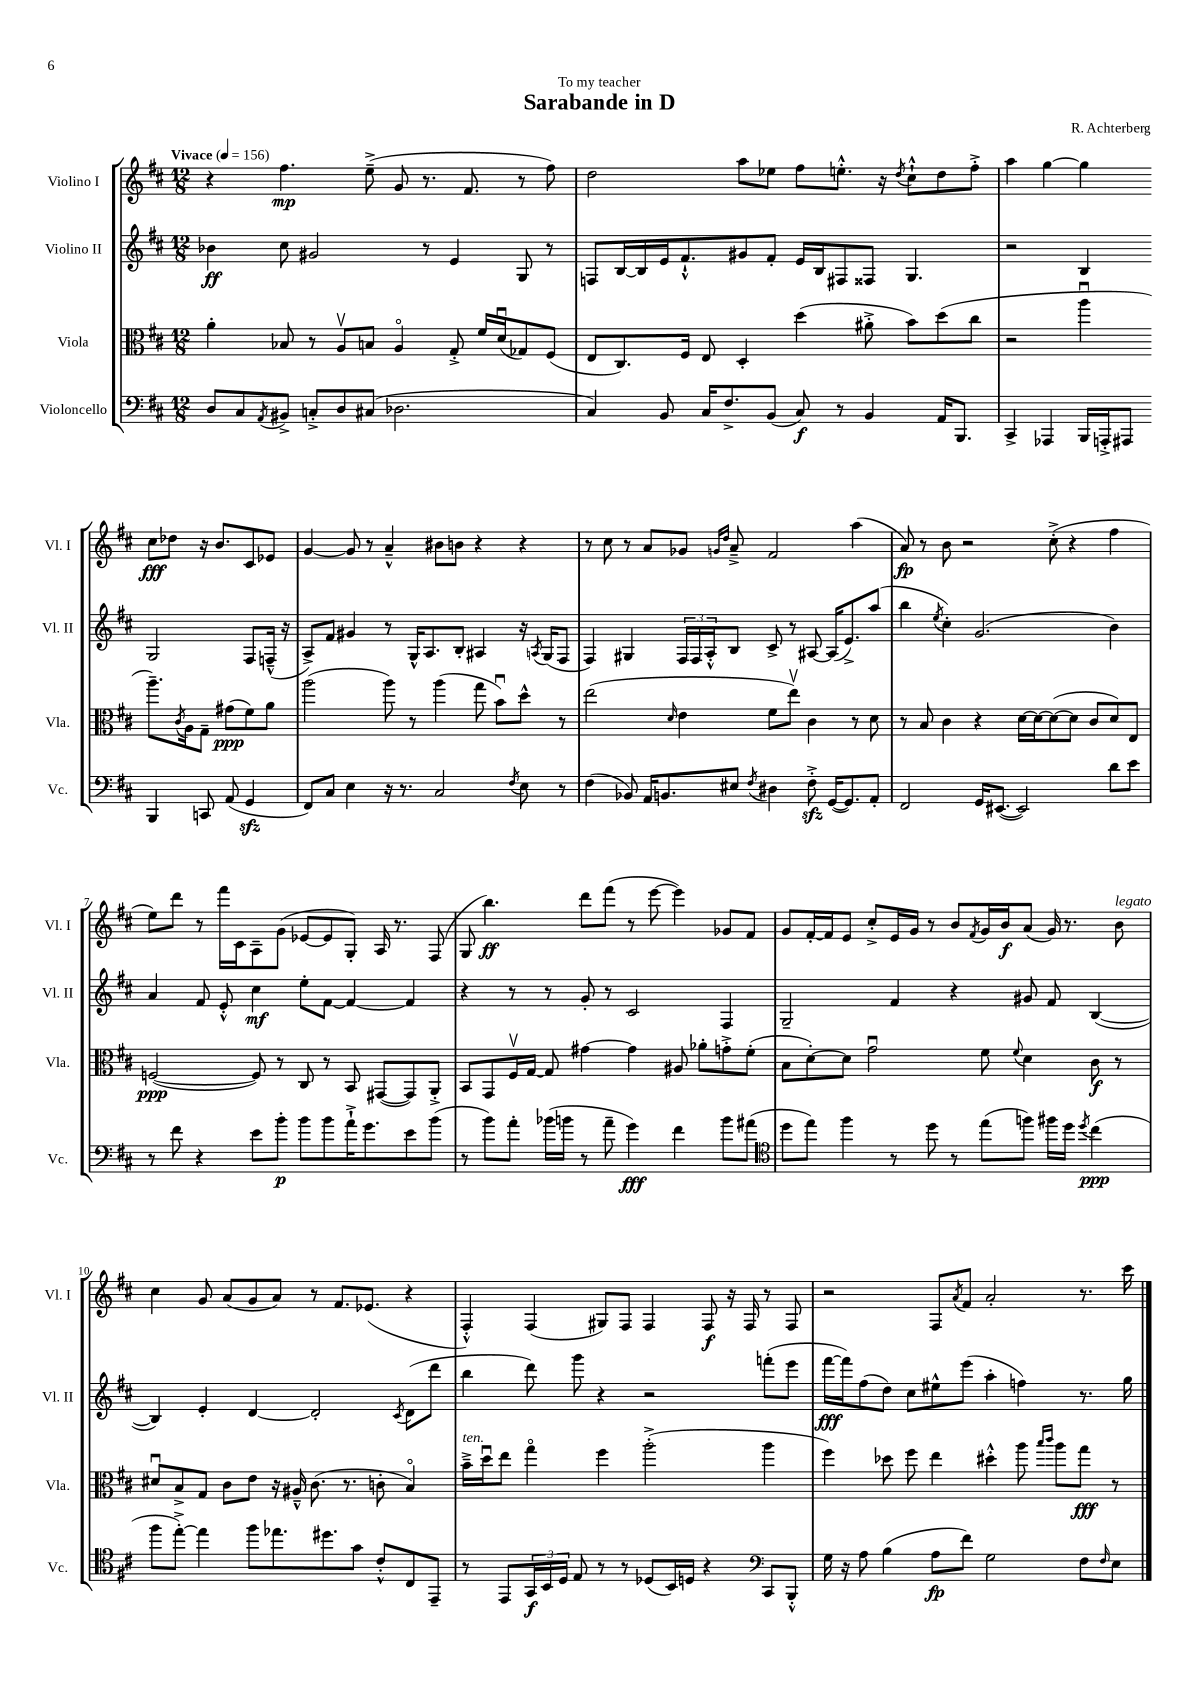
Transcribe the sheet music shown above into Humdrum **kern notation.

**kern	**dynam	**kern	**dynam	**kern	**dynam	**kern	**dynam
*part4	*part4	*part3	*part3	*part2	*part2	*part1	*part1
*staff4	*staff4	*staff3	*staff3	*staff2	*staff2	*staff1	*staff1
*I"Violoncello	*	*I"Viola	*	*I"Violino II	*	*I"Violino I	*
*I'Vc.	*	*I'Vla.	*	*I'Vl. II	*	*I'Vl. I	*
*clefF4	*	*clefC3	*	*clefG2	*	*clefG2	*
*k[f#c#]	*	*k[f#c#]	*	*k[f#c#]	*	*k[f#c#]	*
*M12/8	*	*M12/8	*	*M12/8	*	*M12/8	*
*MM156	*	*MM156	*	*MM156	*	*MM156	*
=1	=1	=1	=1	=1	=1	=1	=1
!	!	!	!	!	!	!LO:TX:a:B:t=Vivace	!
8D/L	.	4a'\	.	4b-X\	ff	4r	.
8C#/	.	.	.	.	.	.	.
8qAA/	.	.	.	.	.	.	.
8BB#X^/J	.	8B-X/	.	8cc#\	.	4.ff#\	mp
8Cn'^/L	.	8r	.	2g#X/	.	.	.
8D/	.	8Av/L	.	.	.	.	.
(8C#X/J	.	8Bn/J	.	.	.	(8ee~^\	.
2.D-X\	.	4A/	.	.	.	8g/	.
.	.	.	.	8r	.	8.r	.
.	.	8G'^/	.	4e/	.	.	.
.	.	.	.	.	.	8.f#/	.
.	.	16f#/LL	.	.	.	.	.
.	.	(16du/J	.	.	.	.	.
.	.	8G-X/)	.	8G/	.	8r	.
.	.	(8F#/J	.	8r	.	8ff#\)	.
=2	=2	=2	=2	=2	=2	=2	=2
4C#/)	.	8E/L	.	8Fn/L	.	2dd\	.
.	.	8.C#/)	.	[16B/L	.	.	.
.	.	.	.	16B/]	.	.	.
8BB/	.	.	.	16e/J	.	.	.
.	.	16F#/Jk	.	8.f#`^^/	.	.	.
16C#/KL	.	8E/	.	.	.	.	.
8.F#^/	.	.	.	.	.	.	.
.	.	4D'/	.	8g#X/	.	8aa\L	.
(8BB/J	.	.	.	8f#'/J	.	8ee-X\J	.
8C#/)	f	(4dd\	.	16e/LL	.	8ff#\L	.
.	.	.	.	16B/J	.	.	.
8r	.	.	.	8F#X/	.	8.een'^^\J	.
4BB/	.	8a#X'^\	.	8F##X/J	.	.	.
.	.	.	.	.	.	16r	.
.	.	.	.	.	.	8qdd/	.
.	.	8b\L)	.	4.G/	.	8cc#`^^\L	.
16AA/KL	.	(8dd\	.	.	.	8dd\	.
8.BBB/J	.	.	.	.	.	.	.
.	.	8cc#\J	.	.	.	8ff#'^\J	.
=3	=3	=3	=3	=3	=3	=3	=3
4CC#^/	.	2r	.	2r	.	4aa\	.
4AAA-X/	.	.	.	.	.	[4gg\	.
16BBB/LL	.	4aau\	.	4B/	.	4gg\]	.
16AAAn'^/J	.	.	.	.	.	.	.
8AAA#X/J	.	.	.	.	.	.	.
4BBB/	.	8.aa~\L)	.	2G/	.	8cc#\L	fff
.	.	.	.	.	.	8dd-X\J	.
.	.	8qc#/	.	.	.	.	.
.	.	16A\k	.	.	.	.	.
8CCn/	.	8G~\J	.	.	.	16r	.
.	.	.	.	.	.	8.b/L	.
(8AA/	.	(8g#X\L	ppp	.	.	.	.
4GGzz/	.	8f#\)	.	8F#/L	.	8c#/	.
.	.	8a\J	.	(16Fn~^^/Jk	.	8e-X/J	.
.	.	.	.	16r	.	.	.
!!LO:LB:g=z
=4	=4	=4	=4	=4	=4	=4	=4
8FF#/L)	.	(2aa\	.	8A^/L)	.	[4g/	.
8C#/J	.	.	.	8f#/J	.	.	.
4E\	.	.	.	4g#X/	.	8g/]	.
.	.	.	.	.	.	8r	.
16r	.	8aa\)	.	8r	.	4a~^^/	.
8.r	.	.	.	.	.	.	.
.	.	8r	.	16G^^/KL	.	.	.
.	.	.	.	8.A/	.	.	.
2C#/	.	(4aa\	.	.	.	8b#X\L	.
.	.	.	.	8B'/J	.	8bn\J	.
.	.	8gg\	.	4A#X/	.	4r	.
.	.	8bu\L)	.	.	.	.	.
8qF#/	.	.	.	.	.	.	.
8E\	.	8dd^^\J	.	16r	.	4r	.
.	.	.	.	8qAn/	.	.	.
.	.	.	.	(16G/KL	.	.	.
8r	.	8r	.	8F#/J	.	.	.
=5	=5	=5	=5	=5	=5	=5	=5
(4F#\	.	(2ee\	.	4F#/)	.	8r	.
.	.	.	.	.	.	8cc#\	.
8BB-X/)	.	.	.	4G#X/	.	8r	.
16AA/KL	.	.	.	.	.	8a/L	.
8.BBn/	.	.	.	.	.	.	.
.	.	16qqd/	.	.	.	.	.
.	.	4e\	.	24F#/LL	.	8g-X/J	.
.	.	.	.	24F#/	.	.	.
.	.	.	.	24A'^^/J	.	.	.
.	.	.	.	.	.	16qqgn/LL	.
.	.	.	.	.	.	16qqdd/JJ	.
8E#X/J	.	.	.	8B/J	.	8a~^/	.
8qF#/	.	.	.	.	.	.	.
4D#X\	.	8f#\L	.	8c#^/	.	2f#/	.
.	.	8eev\J)	.	8r	.	.	.
8F#zz'^\	.	4c#\	.	[8A#X/	.	.	.
([16GG/KL	.	.	.	(16A#/KL]	.	.	.
8.GG/])	.	.	.	8.e^/)	.	.	.
.	.	8r	.	.	.	(4aa\	.
8AA'/J	.	8d\	.	(8aa/J	.	.	.
=6	=6	=6	=6	=6	=6	=6	=6
2FF#/	.	8r	.	4bb\	.	8a/)	fp
.	.	8B/	.	.	.	8r	.
.	.	.	.	8qee/	.	.	.
.	.	4c#\	.	4cc#'\)	.	8b\	.
.	.	.	.	.	.	2r	.
16GG/KL	.	4r	.	(2.g/	.	.	.
([8.EE#X/J	.	.	.	.	.	.	.
2EE#/])	.	[16d\LL	.	.	.	.	.
.	.	16d\J_	.	.	.	.	.
.	.	(8d\_	.	.	.	(8cc#'^\	.
.	.	8d\J]	.	.	.	4r	.
.	.	8c#/L	.	.	.	.	.
8d\L	.	8d/)	.	4b\)	.	4ff#\	.
8e\J	.	8E/J	.	.	.	.	.
!!LO:LB:g=z
=7	=7	=7	=7	=7	=7	=7	=7
8r	.	([2Fn/	ppp	4a/	.	8ee\L)	.
8f#\	.	.	.	.	.	8ddd\J	.
4r	.	.	.	8f#/	.	8r	.
.	.	.	.	8e'^^/	.	16fff#\LL	.
.	.	.	.	.	.	16c#\J	.
8e\L	.	8F/])	.	4cc#\	mf	8A~\	.
8b'\J	p	8r	.	.	.	(8g\J	.
8b\L	.	8C#/	.	8ee'\L	.	[8e-X/L	.
8b\	.	8r	.	[8f#\J	.	8e-/]	.
16a`^\K	.	8BB/	.	4f#/_	.	8G'/J)	.
8.g\	.	.	.	.	.	.	.
.	.	([8GG#X/L	.	.	.	16A/	.
.	.	.	.	.	.	8.r	.
8e\	.	8GG#/])	.	4f#/]	.	.	.
(8b\J	.	8AA'^/J	.	.	.	(8F#/	.
=8	=8	=8	=8	=8	=8	=8	=8
8r	.	8BB/L	.	4r	.	8G/	.
8b\L)	.	8GG/	.	.	.	4.bb\)	ff
8a'\J	.	16F#v/L	.	8r	.	.	.
.	.	[16G/JJ	.	.	.	.	.
(16b-X\LL	.	8G/]	.	8r	.	.	.
16bn\JJ	.	.	.	.	.	.	.
8r	.	[4g#X\	.	8g'/	.	8ddd\L	.
8a~\	.	.	.	8r	.	(8fff#\J	.
4g\)	fff	4g#\]	.	2c#/	.	8r	.
.	.	.	.	.	.	[8eee\	.
4f#\	.	8A#X/	.	.	.	4eee\])	.
.	.	8a-X'\L	.	.	.	.	.
8b\L	.	8gn'^\	.	4F#/	.	8g-X/L	.
(8a#X\J	.	(8f#'\J	.	.	.	8f#/J	.
=9	=9	=9	=9	=9	=9	=9	=9
*clefC4	*	*	*	*	*	*	*
8dd\L	.	8B\L	.	2G~/	.	8g/L	.
8ee\J)	.	[8d'\)	.	.	.	[16f#'/L	.
.	.	.	.	.	.	16f#/J]	.
4ff#\	.	8d\J]	.	.	.	8e/J	.
.	.	2gu\	.	.	.	8cc#'^/L	.
8r	.	.	.	4f#/	.	16e/L	.
.	.	.	.	.	.	16g/JJ	.
8dd\	.	.	.	.	.	8r	.
8r	.	.	.	4r	.	8b/L	.
.	.	.	.	.	.	8qf#/	.
(8ee\L	.	8f#\	.	.	.	16g/L	.
.	.	.	.	.	.	16b/J	f
.	.	8qqf#/	.	.	.	.	.
8ffn\J)	.	4d\	.	8g#X/	.	(8a/J	.
16ff#X\LL	.	.	.	8f#/	.	16g/)	.
16dd\JJ	.	.	.	.	.	8.r	.
8qdd/	.	.	.	.	.	.	.
(4cc#\	ppp	8c#\	f	([4B/	.	.	.
!	!	!	!	!	!	!LO:TX:a:i:t=legato	!
.	.	8r	.	.	.	8b\	.
!!LO:LB:g=z
=10	=10	=10	=10	=10	=10	=10	=10
8ff#\L	.	8d#Xu/L	.	4B/])	.	4cc#\	.
[8ee'^\J)	.	8B^/	.	.	.	.	.
4ee\]	.	8G/J	.	4e'/	.	8g/	.
.	.	8c#\L	.	.	.	(8a/L	.
8ff#\L	.	8e\J	.	[4d/	.	8g/	.
8.ee-X\	.	16r	.	.	.	8a/J)	.
.	.	16A#X~^^/	.	.	.	.	.
.	.	(8.c#\	.	2d'/]	.	8r	.
8.dd#X\	.	.	.	.	.	.	.
.	.	.	.	.	.	8.f#/L	.
.	.	8.r	.	.	.	.	.
8g\J	.	.	.	.	.	.	.
.	.	.	.	.	.	(8.e-X/J	.
8c#'^^/L	.	8cn'\	.	.	.	.	.
.	.	.	.	8qc#/	.	.	.
8C#/	.	4B/)	.	(8d\L	.	4r	.
8EE~/J	.	.	.	8ddd\J	.	.	.
=11	=11	=11	=11	=11	=11	=11	=11
!	!	!LO:TX:a:i:t=ten.	!	!	!	!	!
8r	.	16b~^\LL	.	4bb\	.	4F#'^^/)	.
.	.	16ddu\J	.	.	.	.	.
8EE/L	.	8ee\J	.	.	.	.	.
24GG/L	f	4gg\	.	8ddd\)	.	(4F#/	.
24BB/	.	.	.	.	.	.	.
24D/JJ	.	.	.	.	.	.	.
8E/	.	.	.	8ggg\	.	.	.
8r	.	4ff#\	.	4r	.	8G#X/L)	.
8r	.	.	.	.	.	8F#/J	.
(8D-X/L	.	(2aa'^\	.	2r	.	4F#/	.
16BB/L)	.	.	.	.	.	.	.
16Dn/JJ	.	.	.	.	.	.	.
4r	.	.	.	.	.	8F#/	f
.	.	.	.	.	.	16r	.
.	.	.	.	.	.	16F#/	.
*clefF4	*	*	*	*	*	*	*
8CC#/L	.	4aa\	.	(8fffn'\L	.	8r	.
8BBB'^^/J	.	.	.	8eee\J	.	8F#/	.
=12	=12	=12	=12	=12	=12	=12	=12
16G\	.	4ff#\)	.	[16fff#\LL	fff	2r	.
16r	.	.	.	16fff#\J])	.	.	.
8A\	.	.	.	(8ff#\	.	.	.
(4B\	.	8dd-X\	.	8dd\J)	.	.	.
.	.	8ff#\	.	8cc#\L	.	.	.
8A\L	fp	4ee\	.	8ee#X^^\	.	8F#/L	.
.	.	.	.	.	.	8qa/	.
8f#\J)	.	.	.	(8eee\J	.	8f#/J	.
2G\	.	4dd#X'^^\	.	4aa'\	.	2a'/	.
.	.	8aa\	.	4ffn\)	.	.	.
.	.	16qqbb/LL	.	.	.	.	.
.	.	16qqccc#/JJ	.	.	.	.	.
.	.	8aa\L	.	.	.	.	.
8F#\L	.	8gg\J	fff	8.r	.	8.r	.
16qqF#/	.	.	.	.	.	.	.
8E\J	.	8r	.	.	.	.	.
.	.	.	.	16gg\	.	16ccc#\	.
==	==	==	==	==	==	==	==
*-	*-	*-	*-	*-	*-	*-	*-
